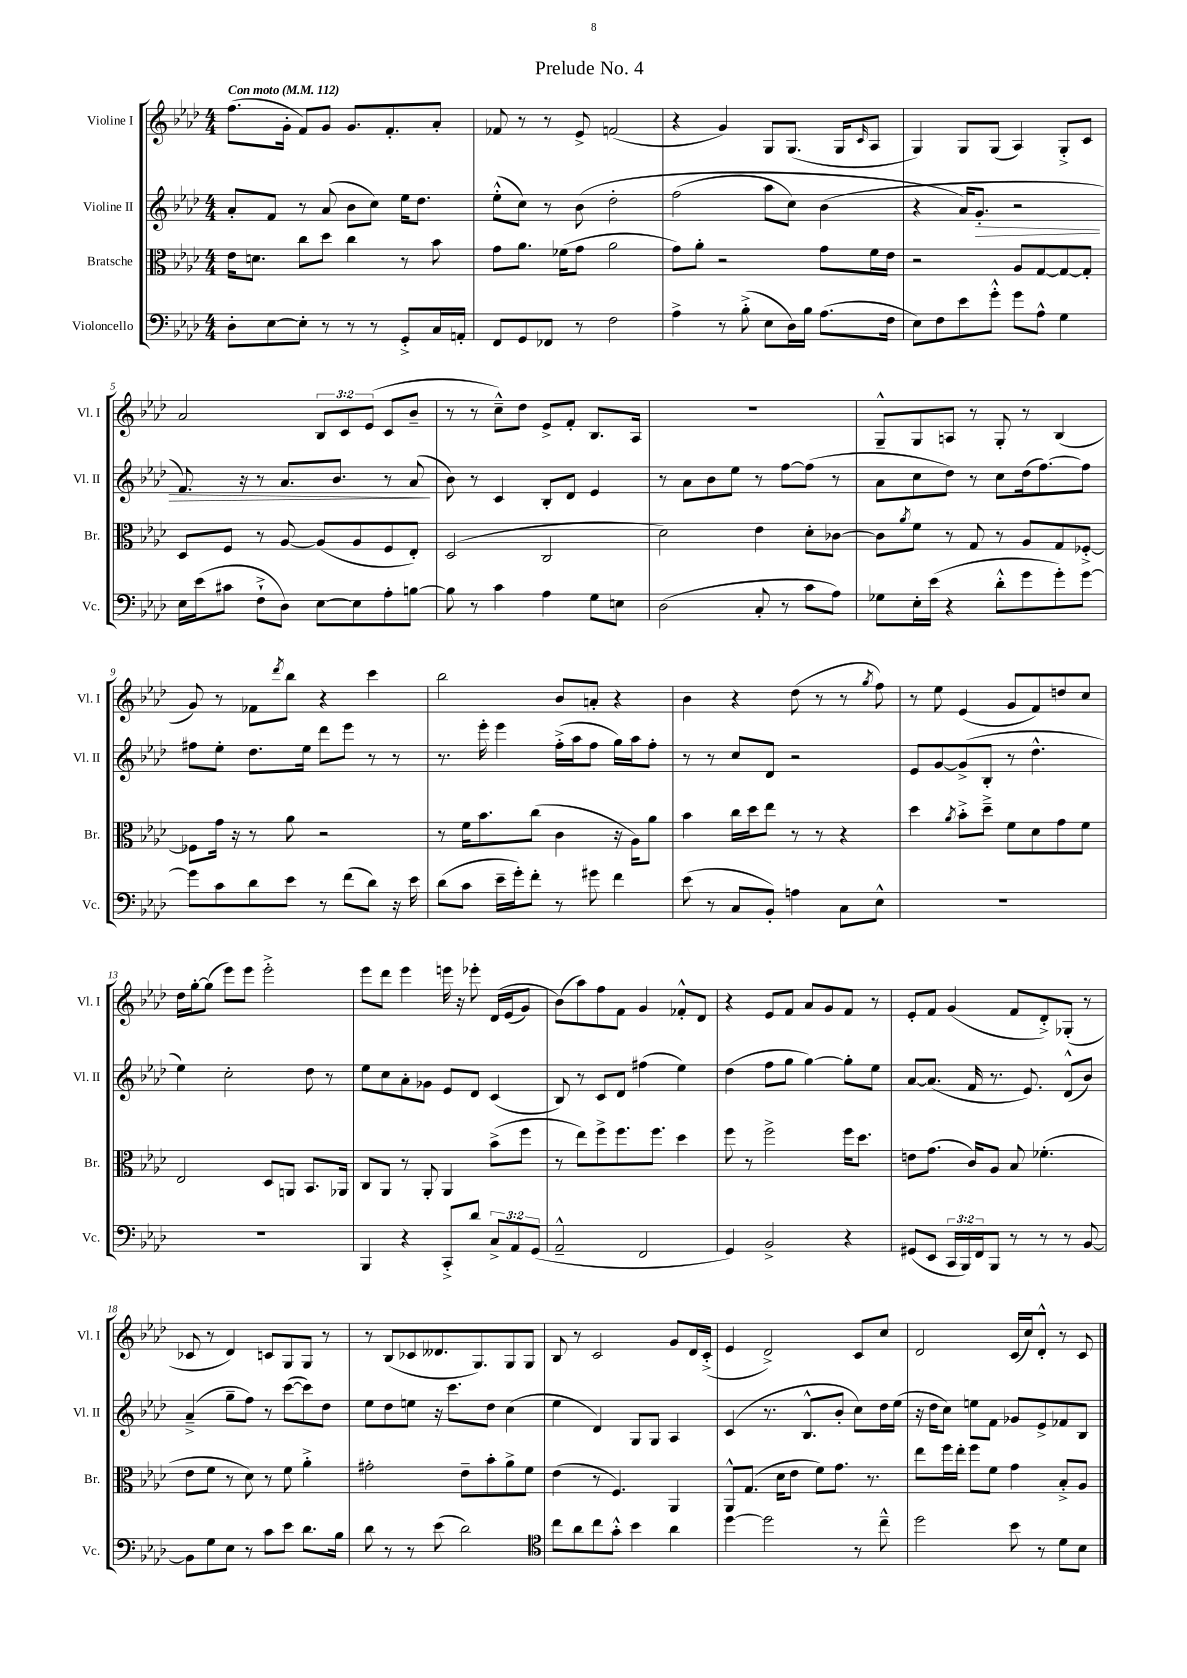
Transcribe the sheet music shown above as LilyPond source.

\header { title = "Prelude No. 4" }
<<
\new StaffGroup <<
\new Staff = "s0" \with { instrumentName = "Violine I" shortInstrumentName = "Vl. I" } {
    \clef treble \key aes \major \numericTimeSignature \time 4/4 \override Staff.TupletNumber.text = #tuplet-number::calc-fraction-text \tempo "Con moto" 4 = 112
    f''8.( g'16-. f'8) g'8 g'8. f'8.-. aes'8-. |
    fes'8 r8 r8 ees'8-> f'2( |
    r4 g'4) g8 g8.( g16 \grace { c'16 } aes8 |
    g4) g8 g8( aes4) g8-.-> c'8 |
    aes'2 \tuplet 3/2 { bes8 c'8 ees'8( } c'8 bes'8-- |
    r8 r8 c''8---^) des''8 ees'8-> f'8-. bes8. aes16 |
    R1 |
    g8---^ g8 a8 r8 g8-. r8 bes4( |
    g'8) r8 fes'8 \acciaccatura { des'''8 } bes''8 r4 c'''4 |
    bes''2 bes'8 a'8-. r4 |
    bes'4 r4 des''8( r8 r8 \acciaccatura { g''8 } f''8) |
    r8 ees''8 ees'4( g'8 f'8) d''8 c''8 |
    des''16 g''16~-. g''8( ees'''8) ees'''8 ees'''2-.-> |
    ees'''8 des'''8 ees'''4 e'''16 r16 ees'''8-. des'16\( ees'16( g'8) |
    bes'8(\) aes''8) f''8 f'8 g'4 fes'8-.-^ des'8 |
    r4 ees'8 f'8 aes'8 g'8 f'8 r8 |
    ees'8-. f'8 g'4( f'8 des'8-.->) ges8-.( r8 |
    ces'8 r8 des'4) c'8 g8 g8 r8 |
    r8 bes8( ces'8 deses'8. g8.) g8 g8 |
    bes8 r8 c'2 g'8 des'16 c'16-.->( |
    ees'4 des'2->) c'8 c''8 |
    des'2 c'16( c''16) des'8-.-^ r8 c'8 \bar "|." |
}
\new Staff = "s1" \with { instrumentName = "Violine II" shortInstrumentName = "Vl. II" } {
    \clef treble \key aes \major \numericTimeSignature \time 4/4
    aes'8-. f'8 r8 aes'8( bes'8 c''8) ees''16 des''8. |
    ees''8-.-^( c''8) r8 bes'8\( des''2-. |
    f''2( aes''8 c''8) bes'4( |
    r4 aes'16\) g'8.-.\> r2 |
    f'8.) r16 r8 aes'8. bes'8. r8 aes'8\!( |
    bes'8) r8 c'4 bes8-. des'8 ees'4 |
    r8 aes'8 bes'8 ees''8 r8 f''8~ f''8( r8 |
    aes'8 c''8 des''8) r8 c''8 des''16( f''8.~) f''8 |
    fis''8 ees''8-. des''8. ees''16 des'''8 ees'''8 r8 r8 |
    r8. ees'''16-. ees'''4 f''16-.->( aes''16 f''8 g''16) aes''16 f''8-. |
    r8 r8 c''8 des'8 r2 |
    ees'8 g'8~ g'8->( bes8-. r8 des''4.-^ |
    ees''4) c''2-. des''8 r8 |
    ees''8 c''8 aes'8-. ges'8 ees'8 des'8 c'4( |
    bes8) r8 c'8 des'8 fis''4( ees''4) |
    des''4( f''8 g''8 g''4~) g''8-. ees''8 |
    aes'8~ aes'8.( f'16 r8. ees'8.) des'8-^( bes'8) |
    aes'4--->( g''8-- f''8) r8 c'''8~( c'''8) des''8 |
    ees''8 des''8 e''8 r16 c'''8. des''8 c''4( |
    ees''4 des'4) g8 g8 aes4 |
    c'4( r8. bes8.-^ bes'8-. c''8) des''16 ees''16( |
    r16 des''16 c''8) e''8 f'8 ges'8 ees'8-> fes'8 bes8 \bar "|." |
}
\new Staff = "s2" \with { instrumentName = "Bratsche" shortInstrumentName = "Br." } {
    \clef alto \key aes \major \numericTimeSignature \time 4/4
    ees'16 d'8. c''8 des''8 c''4 r8 bes'8 |
    g'8 aes'8. fes'16( g'8 aes'2 |
    g'8) aes'8-. r2 g'8 f'16 ees'16 |
    r2 aes8 g8~ g8~ g8-. |
    des8 f8 r8 aes8~ aes8( aes8 f8 ees8-.) |
    des2( c2 |
    des'2) ees'4 des'8-. ces'8~ |
    ces'8 \acciaccatura { aes'8 } f'8 r8 g8 r8 aes8 g8 fes8~-.-> |
    fes8 g'16 r16 r8 aes'8 r2 |
    r8 f'16 bes'8. c''8( c'4 r16 aes16) aes'8 |
    bes'4 c''16 des''16 ees''8 r8 r8 r4 |
    des''4 \acciaccatura { aes'8 } bes'8-.-> des''8---> f'8 des'8 g'8 f'8 |
    ees2 des8 a,8 bes,8. aes,16 |
    c8 aes,8 r8 aes,8-. aes,4 bes'8->( f''8 |
    r8 ees''8) f''8-> f''8. f''8. des''4 |
    f''8 r8 f''2-> f''16 des''8. |
    e'8 g'8.( c'16) aes8 bes8 fes'4.-.( |
    ees'8 f'8 r8 des'8) r8 f'8 aes'4-.-> |
    gis'2-. ees'8-- bes'8-. aes'8-> f'8 |
    ees'4( r8 f4.) aes,4 |
    aes,8-^ g8.( des'16 ees'8 f'8) g'8. r8. |
    ees''8 f''16 ees''16-. f''8 f'8 g'4 bes8-.-> aes8 \bar "|." |
}
\new Staff = "s3" \with { instrumentName = "Violoncello" shortInstrumentName = "Vc." } {
    \clef bass \key aes \major \numericTimeSignature \time 4/4 \override Staff.TupletNumber.text = #tuplet-number::calc-fraction-text
    des8-. ees8~ ees8-. r8 r8 r8 g,8-.-> c16 a,16-. |
    f,8 g,8 fes,8 r8 f2 |
    aes4-> r8 bes8-.->( ees8 des16) bes16 aes8.( f16 |
    ees8) f8 ees'8 g'8-.-^ g'8 aes8-^ g4 |
    ees16 ees'16( cis'8 f8-!-> des8) ees8~ ees8 aes8-. b8~ |
    b8 r8 c'4 aes4 g8 e8 |
    des2( c8-. r8 c'8 aes8) |
    ges8 ees16-. ees'16( r4 des'8-.-^ g'8 g'8-.) g'8~ |
    g'8 c'8 des'8 ees'8 r8 f'8( des'8) r16 ees'16 |
    des'8( c'8 ees'16-- g'16-.) f'8-. r8 gis'8 f'4 |
    ees'8( r8 c8 bes,8-.) a4 c8 ees8-^ |
    R1 |
    R1 |
    bes,,4 r4 c,8-.-> des'8 \tuplet 3/2 { c8-> aes,8 g,8( } |
    aes,2---^ f,2 |
    g,4) bes,2-> r4 |
    gis,8( ees,8 \tuplet 3/2 { c,16 bes,,16) f,16 } bes,,8 r8 r8 r8 bes,8~ |
    bes,8 g8 ees8 r8 c'8 ees'8 des'8. bes16 |
    des'8 r8 r8 ees'8( des'2) |
    \clef tenor c''8 aes'8 c''8 g'8-.-^ bes'4 aes'4 |
    des''4~ des''2 r8 c''8---^ |
    des''2 bes'8 r8 des'8 bes8 \bar "|." |
}
>>
>>
